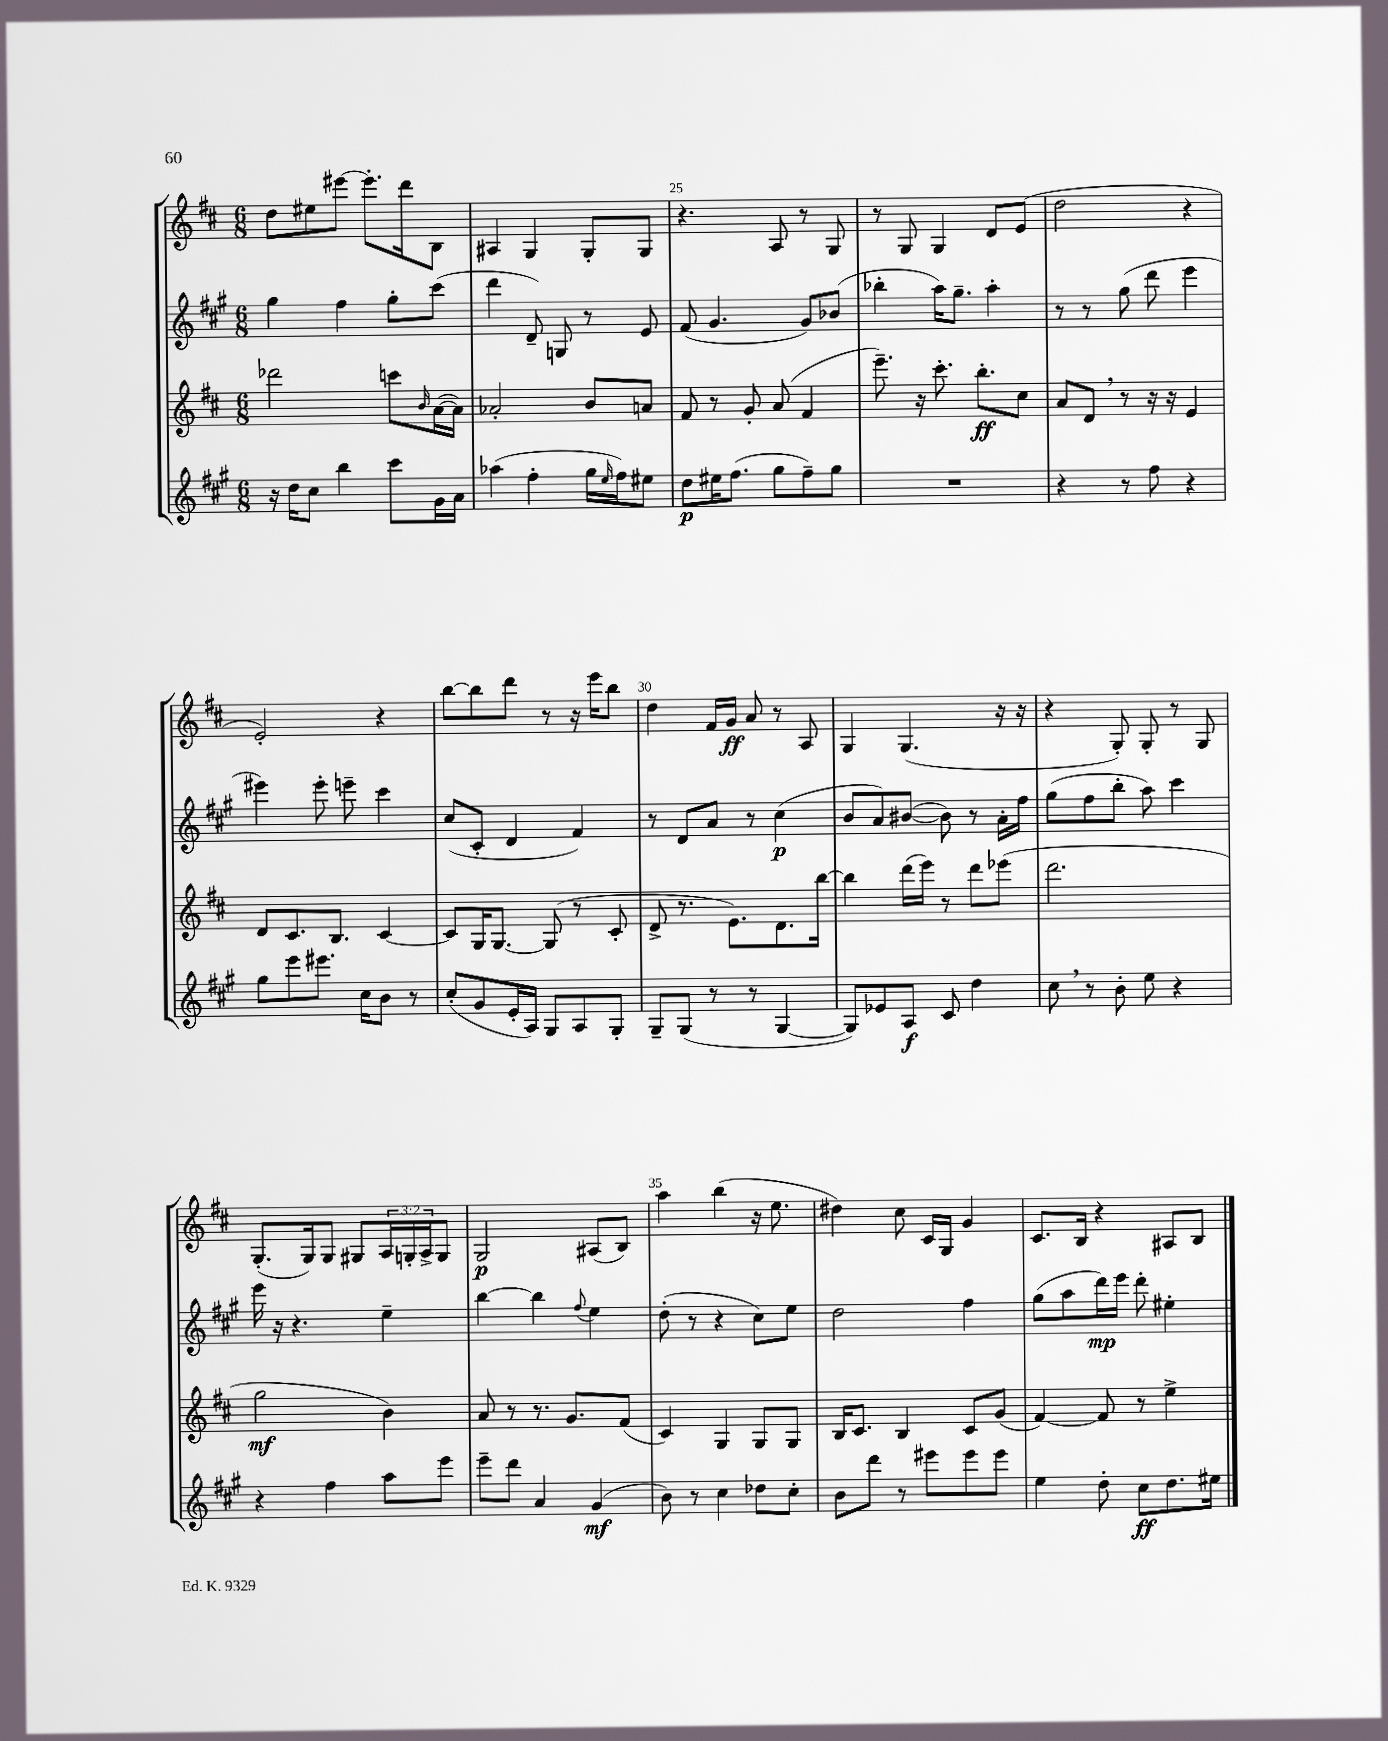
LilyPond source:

<<
\new StaffGroup <<
\new Staff = "s0" {
    \clef treble \key d \major \numericTimeSignature \time 6/8 \override Staff.TupletNumber.text = #tuplet-number::calc-fraction-text
    d''8 eis''8 eis'''8~ eis'''8.-. d'''16 b8 |
    ais4 g4 g8-. g8 |
    r4. a8 r8 g8 |
    r8 g8 g4 d'8 e'8( |
    d''2 r4 |
    e'2-.) r4 |
    b''8~ b''8 d'''8 r8 r16 e'''16 b''8 |
    d''4 fis'16 g'16\ff a'8 r8 a8 |
    g4 g4.( r16 r16 |
    r4 g8-.) g8-. r8 g8 |
    g8.-.( g16) g8 gis8 \tuplet 3/2 { a16 g16-. a16-> } g8 |
    g2\p ais8( b8) |
    a''4 b''4( r16 e''8. |
    dis''4) cis''8 cis'16 g16 g'4 |
    cis'8. b16 r4 ais8 b8 \bar "|." |
}
\new Staff = "s1" {
    \clef treble \key a \major \numericTimeSignature \time 6/8
    gis''4 fis''4 gis''8-. cis'''8( |
    d'''4 d'8--) g8 r8 e'8 |
    fis'8( gis'4. gis'8) bes'8( |
    bes''4-. a''16) gis''8.-- a''4-. |
    r8 r8 gis''8( d'''8 e'''4 |
    eis'''4) eis'''8-. e'''8-- cis'''4 |
    cis''8( cis'8-. d'4 fis'4) |
    r8 d'8 a'8 r8 cis''4\p( |
    b'8 a'8) bis'8~( bis'8) r8 a'16-. fis''16 |
    gis''8( fis''8 b''8-. a''8) cis'''4 |
    e'''16 r16 r4. e''4-- |
    b''4~ b''4 \appoggiatura { fis''8 } e''4 |
    d''8-.( r8 r4 cis''8) e''8 |
    d''2 fis''4 |
    gis''8( a''8 d'''16\mp) e'''16 d'''8-. eis''4-. \bar "|." |
}
\new Staff = "s2" {
    \clef treble \key d \major \numericTimeSignature \time 6/8
    des'''2 c'''8 \grace { b'16 } a'16~( a'16) |
    aes'2-. b'8 a'8 |
    fis'8 r8 g'8-. a'8( fis'4 |
    e'''8.--) r16 cis'''8.-. b''8.-.\ff cis''8 |
    a'8 d'8 \breathe r8 r16 r16 e'4 |
    d'8 cis'8. b8. cis'4~ |
    cis'8 g16 g8.~ g8( r8 cis'8-. |
    d'8-> r8. e'8.) d'8. b''16~ |
    b''4 d'''16( e'''16) r8 d'''8 ees'''8( |
    d'''2. |
    g''2\mf b'4) |
    a'8 r8 r8. g'8. fis'8( |
    cis'4) g4 g8 g8 |
    b16 cis'8. b4 cis'8 g'8( |
    fis'4~) fis'8 r8 e''4-> \bar "|." |
}
\new Staff = "s3" {
    \clef treble \key a \major \numericTimeSignature \time 6/8
    r16 d''16 cis''8 b''4 cis'''8 gis'16 a'16 |
    aes''4( fis''4-. gis''16 \grace { e''16 } fis''16) eis''8 |
    d''8\p eis''16 fis''8.( gis''8 fis''8--) gis''8 |
    R2. |
    r4 r8 fis''8 r4 |
    gis''8 e'''8 eis'''8. cis''16 b'8 r8 |
    cis''8-.( gis'8 e'16-. a16) gis8 a8 gis8-. |
    gis8-- gis8( r8 r8 gis4~ |
    gis8) ees'8 a8\f cis'8 d''4 |
    cis''8 \breathe r8 b'8-. e''8 r4 |
    r4 fis''4 a''8 e'''8 |
    e'''8-- d'''8 a'4 gis'4\mf( |
    b'8) r8 cis''4 des''8 cis''8-. |
    b'8 d'''8 r8 eis'''8 eis'''8 eis'''8 |
    e''4 d''8-. cis''8\ff d''8. eis''16 \bar "|." |
}
>>
>>
\layout { \context { \Score currentBarNumber = #23 \override BarNumber.break-visibility = ##(#f #t #t) barNumberVisibility = #(every-nth-bar-number-visible 5) } }
